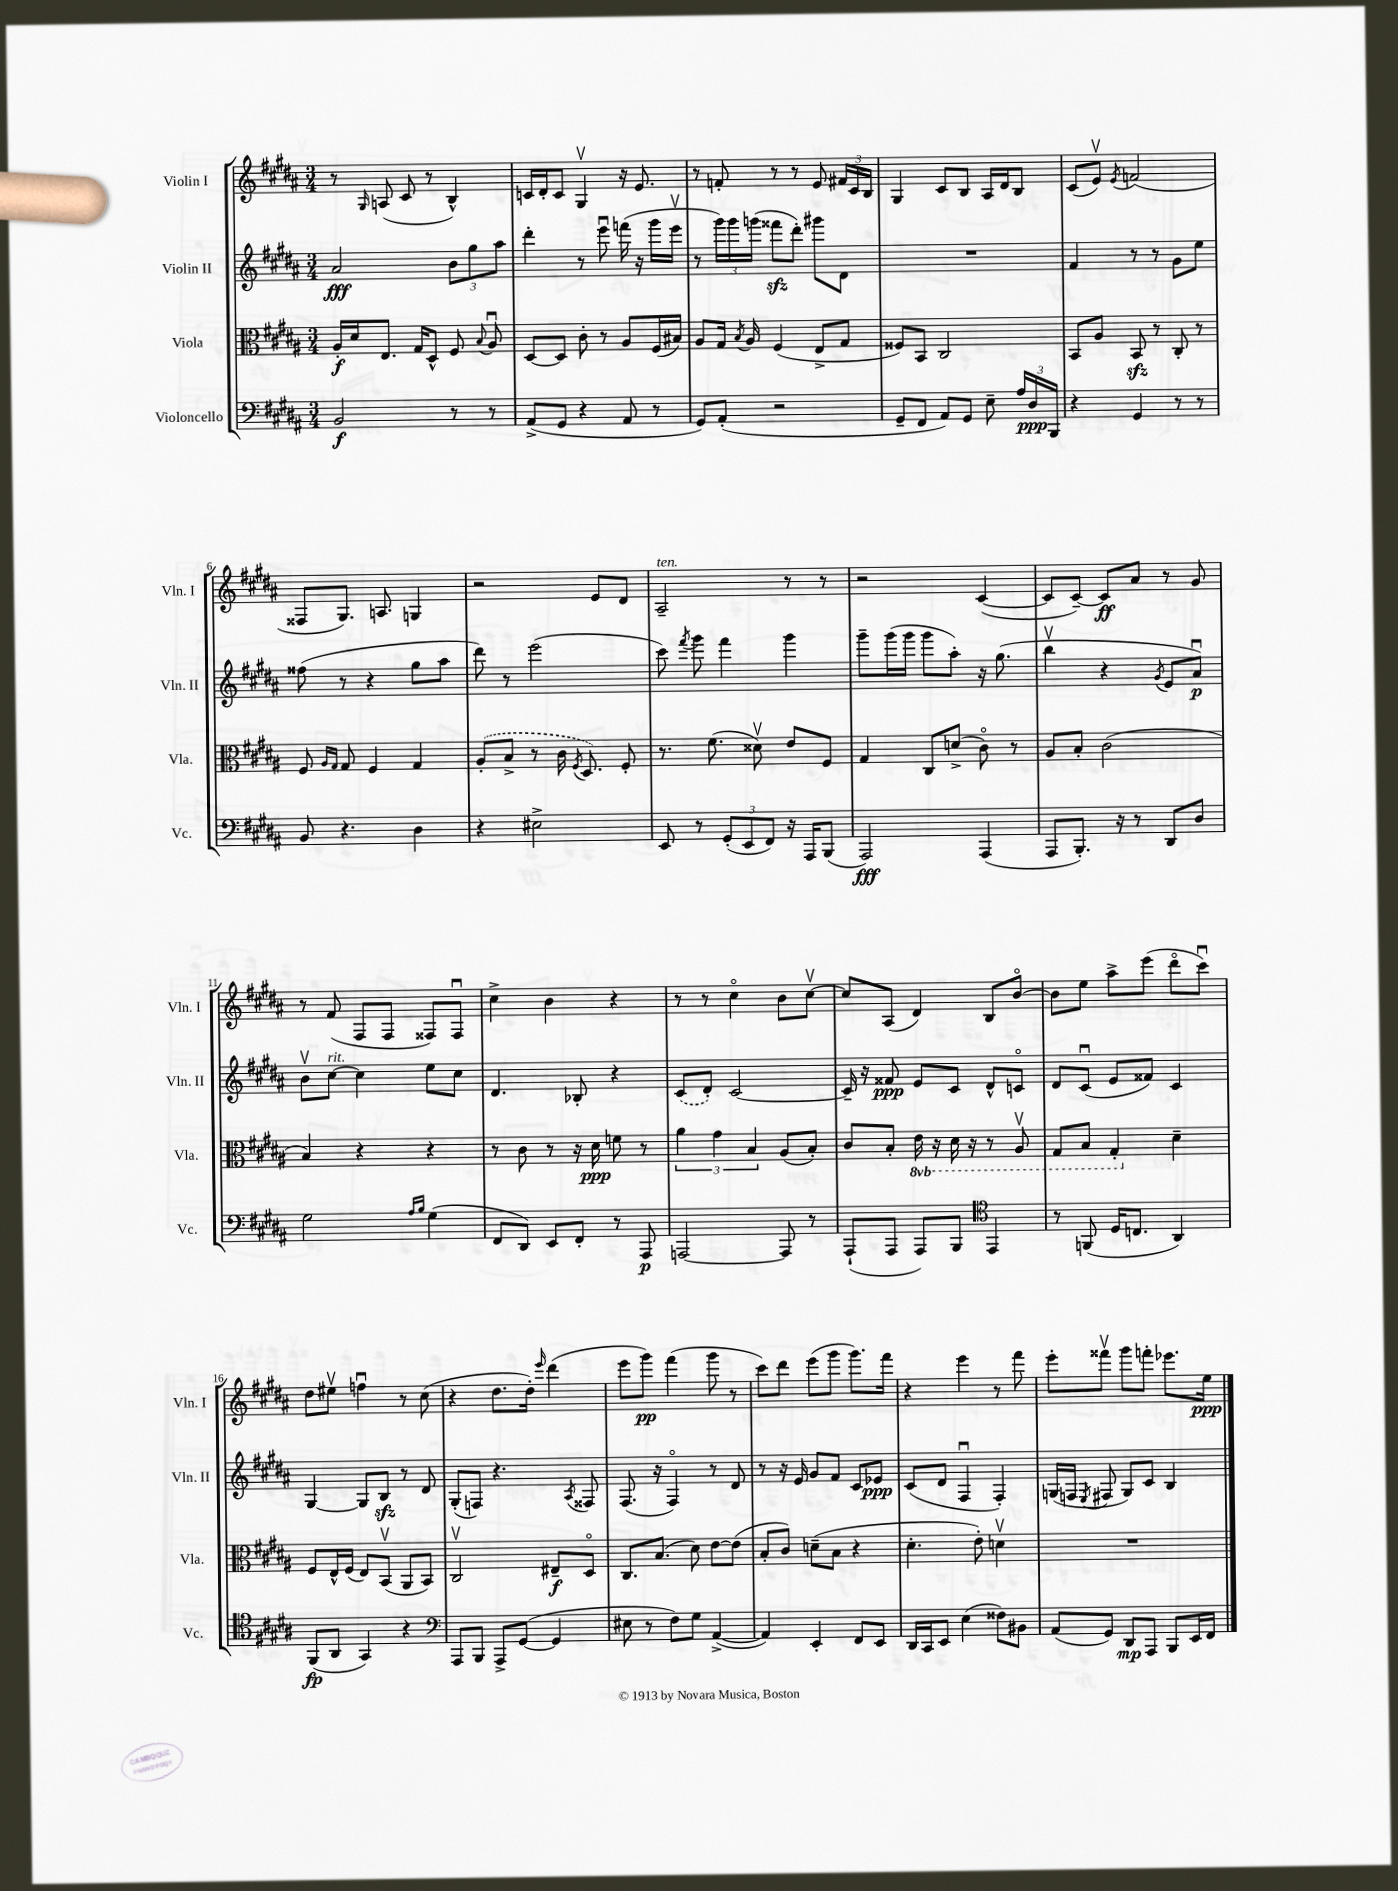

**kern	**kern	**kern	**kern
*staff4	*staff3	*staff2	*staff1
*clefF4	*clefC3	*clefG2	*clefG2
*k[f#c#g#d#a#]	*k[f#c#g#d#a#]	*k[f#c#g#d#a#]	*k[f#c#g#d#a#]
*M3/4	*M3/4	*M3/4	*M3/4
2BB/	16A#'/LL	2a#/	8r
.	16d#/J	.	.
.	.	.	16qqG#/
.	8.E/J	.	(8A/
.	.	.	8c#/
.	16G#/LK	.	.
.	8D#^^/J	.	8r
8r	8F#/	12b\L	4B^^/)
.	.	12gg#\	.
.	8qqB/	.	.
8r	8A#u/	.	.
.	.	12aa#\J	.
=	=	=	=
(8AA#^/L	[8D#/L	4ddd#'\	16c/LL
.	.	.	16d#'/J
8GG#/J	8D#/]J	.	8c/J
4r	8c#'\	8r	4G#v/
.	8r	8eeeu\	.
8AA#/	8A#/L	(16fff\	16r
.	.	16r	8.e/
8r	(16F#/L	16ggg#\LL	.
.	16B#/JJ)	16eeev\JJ	.
=	=	=	=
8GG#/L)	8A#/L	8r	8r
(8AA#'/J	16G#/Jk	24ggg#\LL)	8f'/
.	.	24ggg#\	.
.	8qB/	.	.
.	16A#/	.	.
.	.	(24ggg\JJ	.
2r	(4F#/	8fff##\L	8r
.	.	8ddd#'\J)	8r
.	8E^/L	8ggg#\L	8e/
.	8G#/J	8d#\J	24f#/LL
.	.	.	24c#/
.	.	.	24B/JJ
=	=	=	=
8GG#~/L	8F##/L)	2.r	4G#/
8FF#/J	8BB/J	.	.
8AA#/L)	2C#/	.	8c#/L
8GG#/J	.	.	8B/J
8E~\	.	.	16A#/LL
.	.	.	16d#/J
24A#/LL	.	.	8B/J
24D#/	.	.	.
24BBB/JJ	.	.	.
=	=	=	=
4r	8BB/L	4f#/	(8c#/L
.	8A#/J	.	8ev/J)
.	.	.	8qe/
4GG#/	8BB/	8r	(2f/
.	8r	8r	.
8r	8C#'/	8g#\L	.
8r	8r	8ee\J	.
=	=	=	=
8BB/	8F#/	(8ff##\	8F##/L
.	16qqA#/LL	.	.
.	16qqG#/JJ	.	.
4.r	8G#/	8r	8.G#/J)
.	4F#/	4r	.
.	.	.	8.A/
4D#\	4G#/	8gg#\L	4G/
.	.	8aa#\J	.
=	=	=	=
4r	(8A#'/L	8ddd#\)	2r
.	8B^/J	8r	.
2E#^\	8r	(2eee\	.
.	16c#\	.	.
.	8qF#/	.	.
.	8.D#/)	.	.
.	.	.	8e/L
.	8F#'/	.	8d#/J
=	=	=	=
8EE/	8.r	8ccc#\)	2A#~/
.	.	8qfff#/	.
8r	.	8ggg#\	.
.	(8.f#\	.	.
(12GG#'/L	.	4fff#\	.
12EE/	.	.	.
.	8d##v\)	.	.
12FF#/J)	.	.	.
16r	8e/L	4ggg#\	8r
16AAA#/LK	.	.	.
(8BBB/J	8F#/J	.	8r
=	=	=	=
2AAA#/)	4G#/	8ggg#~\L	2r
.	.	(16ggg#\L	.
.	.	16ggg#\JJ	.
.	8C#/L	8ggg#\L	.
.	(8d^/J	8aa#'\J)	.
(4AAA#/	8c#o\)	16r	([4c#/
.	.	(8.gg#\	.
.	8r	.	.
=	=	=	=
8AAA#/L	8A#/L	4bbv\	8c#/]L
8.BBB'/J)	8B'/J	.	[8c#~/J)
.	(2c#\	4r	8c#/]L
16r	.	.	.
8r	.	.	8a#/J
.	.	8qg#/	.
8DD#/L	.	8e/L	8r
8D#/J	.	8a#u/J)	8g#/
=	=	=	=
2G#\	4B/)	8bv\L	8r
.	.	[8cc#\J	(8f#/
.	4r	4cc#\]	8F#/L
.	.	.	8F#/J
16qqA#/LL	.	.	.
16qqB/JJ	.	.	.
(4G#\	4r	8ee\L	8F##/L)
.	.	8cc#\J	8F##u/J
=	=	=	=
8FF#/L	8r	4.d#/	4cc#^\
8DD#/J)	8c#\	.	.
8EE/L	8r	.	4b\
8FF#'/J	16r	8B-'/	.
.	16d#\	.	.
8r	8f\	4r	4r
8AAA#/	8r	.	.
=	=	=	=
[2AAA/	6a#\	(8c#/L	8r
.	.	8d#'/J)	8r
.	6g#\	.	.
.	.	[2c#/	4cc#o\
.	6B/	.	.
8AAA/]	(8A#/L	.	8b\L
8r	8B'/J)	.	[8cc#v\J
=	=	=	=
(8AAA#`/L	8c#/L	16c#~/]	8cc#/]L
.	.	16r	.
8AAA#/J	8B'/J	8f##/	(8A#/J
8AAA#/L)	16E\	8e/L	4d#/)
.	16r	.	.
8BBB/J	16D#\	8c#/J	.
.	16r	.	.
*clefC4	*	*	*
4EE/	8r	8d#^^/L	8B/L
.	8AA#v/	8co/J	[8bo/J
=	=	=	=
8r	8GG#/L	8d#/L	8b\]L
(8FF/	8BB/J	(8c#u/J	8ee\J
16D#/LK	4GG#'/	8e/L	8aa#^\L
8.C/J	.	.	.
.	.	8f##/J)	(8eee\J
4AA#/)	4d#~\	4c#/	8ddd#o\L
.	.	.	8ccc#u\J)
=	=	=	=
(8FF#/L	8F#/L	[4G#/	8dd#\L
8AA#/J	16E^^/L	.	8ee#v\J
.	(16F#/JJ	.	.
4GG#/)	8E/L)	8G#/]L	4ffu\
.	(8BBv/J	8B/J	.
4r	8AA#/L	8r	8r
.	8BB/J)	8d#/	(8cc#\
=	=	=	=
*clefF4	*	*	*
8AAA#/L	2C#v/	(8G#'/L	4r
8BBB/J	.	8F/J)	.
8AAA#^/L	.	4.r	8.dd#\L
([8GG#/J	.	.	.
.	.	.	16dd#'\Jk)
.	.	.	16qqeee/
4GG#/]	8E#~/L	.	(4ddd#\
.	.	8qA#/	.
.	8D#o/J	8F##/	.
=	=	=	=
8E#\	8.C#/L	(8.F#/	8eee\L
8r	.	.	8ggg#\J)
.	(8.B/J	16r	.
8F#\L)	.	4F#o/)	(4fff#\
8G#\J	8d#\)	.	.
([4AA#^/	[8e\L	8r	8ggg#\
.	(8e\]J	8d#/	8r
=	=	=	=
4AA#/])	8B'/L	8r	8ccc#\L)
.	8c#/J)	16r	8ddd#\J
.	.	16e/	.
4EE'/	(8d~\L	8g#/L	(8eee\L
.	8B\J	8f#/J	8ggg#\J
8FF#/L	4r	8c#/L	8.ggg#\L)
8EE/J	.	8e-/J	.
.	.	.	16fff#\Jk
=	=	=	=
16DD#/LL	4.d#'\	(8c#/L	4r
16CC#/J	.	.	.
8EE/J	.	8d#/J	.
(4E\	.	4F#u/	4eee\
.	8e'\)	.	.
8F##\L)	4dv\	4F#'/)	8r
8BB#\J	.	.	8fff#\
=	=	=	=
(8AA#/L	2.r	(16G/LL	8eee'\L
.	.	16F/JJ	.
.	.	8qE/	.
8GG#/J)	.	8F#/	8fff##v\J
8DD#/L	.	8G/L)	8ggg#\L
8AAA#/J	.	8c#/J	8fff'\J
8BBB/L	.	4B/	8.eee-\L
16EE/L	.	.	.
16FF#/JJ	.	.	16ee\Jk
==	==	==	==
*-	*-	*-	*-
